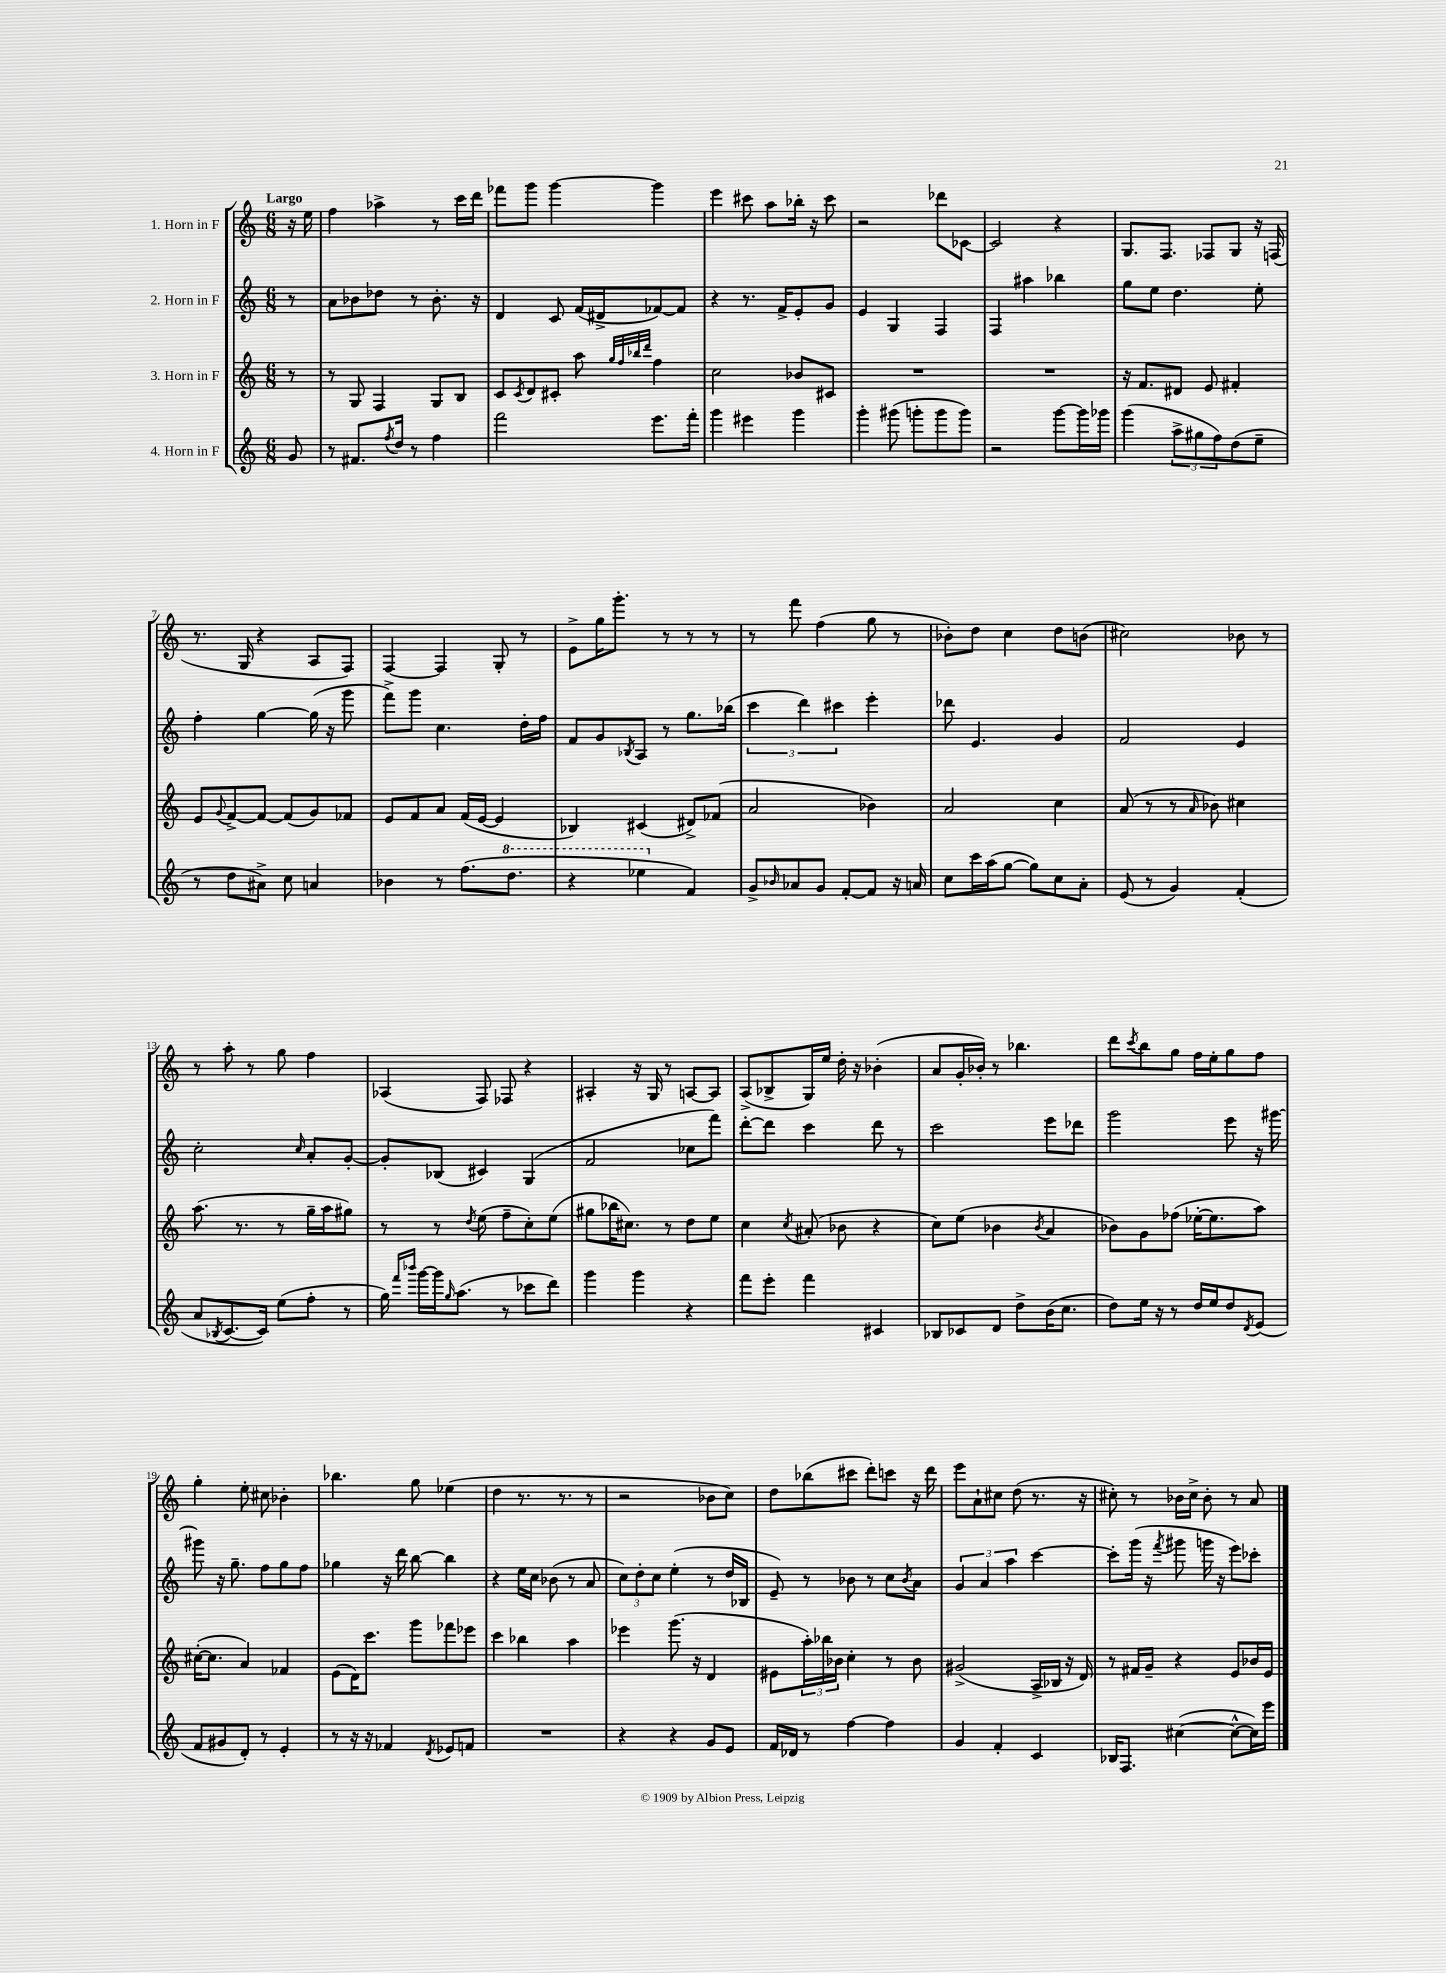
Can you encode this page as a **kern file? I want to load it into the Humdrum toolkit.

**kern	**kern	**kern	**kern
*staff4	*staff3	*staff2	*staff1
*clefG2	*clefG2	*clefG2	*clefG2
*k[]	*k[]	*k[]	*k[]
*M6/8	*M6/8	*M6/8	*M6/8
8g	8r	8r	16r
.	.	.	16ee
=	=	=	=
8r	8r	8a	4ff
8.f#	8G	8b-	.
.	4F	8dd-	4aa-^
8qff	.	.	.
16dd	.	.	.
8r	.	8r	.
4ff	8G	8.b-'	8r
.	8B	.	16ccc
.	.	16r	16ddd
=	=	=	=
2fff	8c	4d	8fff-
.	8qc	.	.
.	8d	.	8ggg
.	8c#'	8c	[4ggg
.	8aa	(16f	.
.	.	16d#^	.
.	32qqgg	.	.
.	32qqff	.	.
.	32qqbb-	.	.
.	32qqddd	.	.
8.eee	4ff	[8f-)	4ggg]
.	.	8f-]	.
16fff'	.	.	.
=	=	=	=
4ggg	2cc	4r	4eee
4eee#	.	8.r	8ccc#
.	.	.	8aa
.	.	16f^	.
4ggg	8b-	8e'	16bb-'
.	.	.	16r
.	8c#	8g	8ccc#
=	=	=	=
4ggg'	2.r	4e	2r
(8ggg#	.	4G	.
8ggg'	.	.	.
8ggg	.	4F	8ddd-
8ggg)	.	.	[8c-
=	=	=	=
2r	2.r	4F	2c-]
.	.	4aa#	.
[8ggg	.	4bb-	4r
16ggg]	.	.	.
16ggg-	.	.	.
=	=	=	=
(4ggg	16r	8gg	8.G
.	8.f	.	.
.	.	8ee	.
.	.	.	8.F
12aa^	8d#	4.dd	.
12gg#	.	.	.
.	8e	.	8F-
12ff)	.	.	.
(8dd	4f#'	.	8G
8ee~	.	8ee'	16r
.	.	.	(16F
=	=	=	=
8r	8e	4ff'	8.r
.	8qqg	.	.
8dd	[8f^	.	.
.	.	.	16G
8a#^)	8f_	[4gg	4r
8cc	(8f]	.	.
4a	8g)	(16gg]	8A
.	.	16r	.
.	8f-	8ggg	8F)
=	=	=	=
4b-	8e	8fff^)	[4F
.	8f	8ggg	.
8r	8a	4.cc	4F]
(8.ff	(16f	.	.
.	[16e	.	.
.	4e]	.	8G'
8.ddd	.	.	.
.	.	16dd'	8r
.	.	16ff	.
=	=	=	=
4r	4B-)	8f	8e^
.	.	8g	16gg
.	.	.	8.ggg'
.	.	8qB-	.
4eee-	(4c#	8A	.
.	.	8r	8r
4f)	8d#^)	8.gg	8r
.	(8f-	.	8r
.	.	(16bb-	.
=	=	=	=
8g^	2a	6ccc	8r
16qqb-	.	.	.
8a-	.	.	8fff
.	.	6ddd)	.
8g	.	.	(4ff
.	.	6ccc#	.
[8f'	.	.	.
8f]	4b-)	4eee'	8gg
16r	.	.	8r
16a	.	.	.
=	=	=	=
8cc	2a	8ddd-	8b-')
16ccc	.	4.e	8dd
(16aa	.	.	.
[8gg	.	.	4cc
8gg])	.	.	.
8cc	4cc	4g	8dd
8a'	.	.	(8b
=	=	=	=
(8e	(8a	2f	2cc#)
8r	8r	.	.
4g)	8r	.	.
.	16qqa	.	.
.	8b-)	.	.
(4f'	4cc#	4e	8b-
.	.	.	8r
=	=	=	=
8a	(8.aa	2cc'	8r
8qB-	.	.	.
[8.c	.	.	8aa'
.	8.r	.	.
.	.	.	8r
16c])	.	.	.
(8ee	8r	.	8gg
.	.	16qqcc	.
8ff'	16gg~	8a'	4ff
.	16aa	.	.
8r	8gg#)	[8g'	.
=	=	=	=
16gg)	8r	8g']	(4A-
16qqfff	.	.	.
16qqbbb-	.	.	.
[16ggg	.	.	.
16ggg]	8r	(8B-	.
16qqgg	.	.	.
(8.aa	.	.	.
.	8qdd	.	.
.	(8ee	4c#)	8F)
8r	8ff~	.	8F-
8ccc-	8cc')	(4G	4r
8ddd)	(8ee	.	.
=	=	=	=
4ggg	8gg#	2f	4A#'
.	16bb-	.	.
.	8.cc#)	.	.
4ggg	.	.	16r
.	.	.	16G
.	8r	.	8r
4r	8dd	8cc-	[8A
.	8ee	8fff)	8A]
=	=	=	=
8fff	4cc	[8ddd'	(8A^
8eee'	.	8ddd]	8B-^
.	8qcc	.	.
4fff	(8a#'	4ccc	16G)
.	.	.	16ee
.	8b-	.	16dd'
.	.	.	16r
4c#	4r	8ddd	(4b-'
.	.	8r	.
=	=	=	=
8B-	8cc)	2ccc	8a
8c-	(8ee	.	16g'
.	.	.	16b-')
8d	4b-	.	8r
8dd^	.	.	4.bb-
.	8qb-	.	.
(16b	4a	8eee	.
8.cc	.	.	.
.	.	8ddd-	.
=	=	=	=
8dd)	8b-)	2ggg	8ddd
.	.	.	8qccc
16ee	8g	.	8bb
16r	.	.	.
8r	(8ff-	.	8gg
16dd	[16ee-'	.	16ff
16ee	8.ee-]	.	16ee'
8dd	.	8eee	8gg
8qd	.	.	.
(8e	8aa)	16r	8ff
.	.	[16ggg#	.
=	=	=	=
8f	([16cc#'	8ggg#]	4gg'
.	8.cc#]	.	.
8g#	.	16r	.
.	.	8.gg~	.
8d')	4a)	.	8ee'
8r	.	8ff	8cc#
4e'	4f-	8gg	4b-'
.	.	8ff	.
=	=	=	=
8r	(8e	4gg-	4.bb-
16r	16d)	.	.
16r	8.ccc	.	.
4f-	.	16r	.
.	.	16ddd	.
.	8ggg	[8bb	8gg
8qd	.	.	.
8e-	8fff-	4bb]	(4ee-
8f	8eee-	.	.
=	=	=	=
2.r	4ccc	4r	4dd
.	4bb-	16ee	8.r
.	.	16cc	.
.	.	(8b-	.
.	.	.	8.r
.	4aa	8r	.
.	.	8a	8r
=	=	=	=
4r	4eee-	12cc)	2r
.	.	12dd'	.
.	.	12cc	.
4r	(8.ggg	(4ee'	.
.	16r	.	.
8g	4d	8r	8b-
8e	.	16dd	8cc)
.	.	16B-	.
=	=	=	=
16f	8e#	8e~)	8dd
16d-	.	.	.
8r	24aa')	8r	(8bb-
.	24bb-	.	.
.	24b-	.	.
[4ff	4cc'	8b-	8ccc#
.	.	8r	8ddd')
4ff]	8r	8cc	8ccc
.	.	8qb-	.
.	8b-	8a	16r
.	.	.	16ddd
=	=	=	=
4g	(2g#^	6g	8eee
.	.	.	8a`
.	.	6a	.
4f'	.	.	8cc#
.	.	6aa	.
.	.	.	(8dd
4c	16A^	[4ccc	8.r
.	16B-	.	.
.	16r	.	.
.	16d)	.	16r
=	=	=	=
16B-	8r	8ccc']	8cc#')
8.F	.	.	.
.	16f#	(16ggg	8r
.	16g~	16r	.
.	.	8qfff	.
([4cc#	4r	8ggg#	16b-
.	.	.	16cc#^
.	.	16ggg	8b-'
.	.	16r	.
8cc#^^_	8e	8eee)	8r
16cc#])	16b-	8ccc-'	8a
16eee	16e	.	.
==	==	==	==
*-	*-	*-	*-
